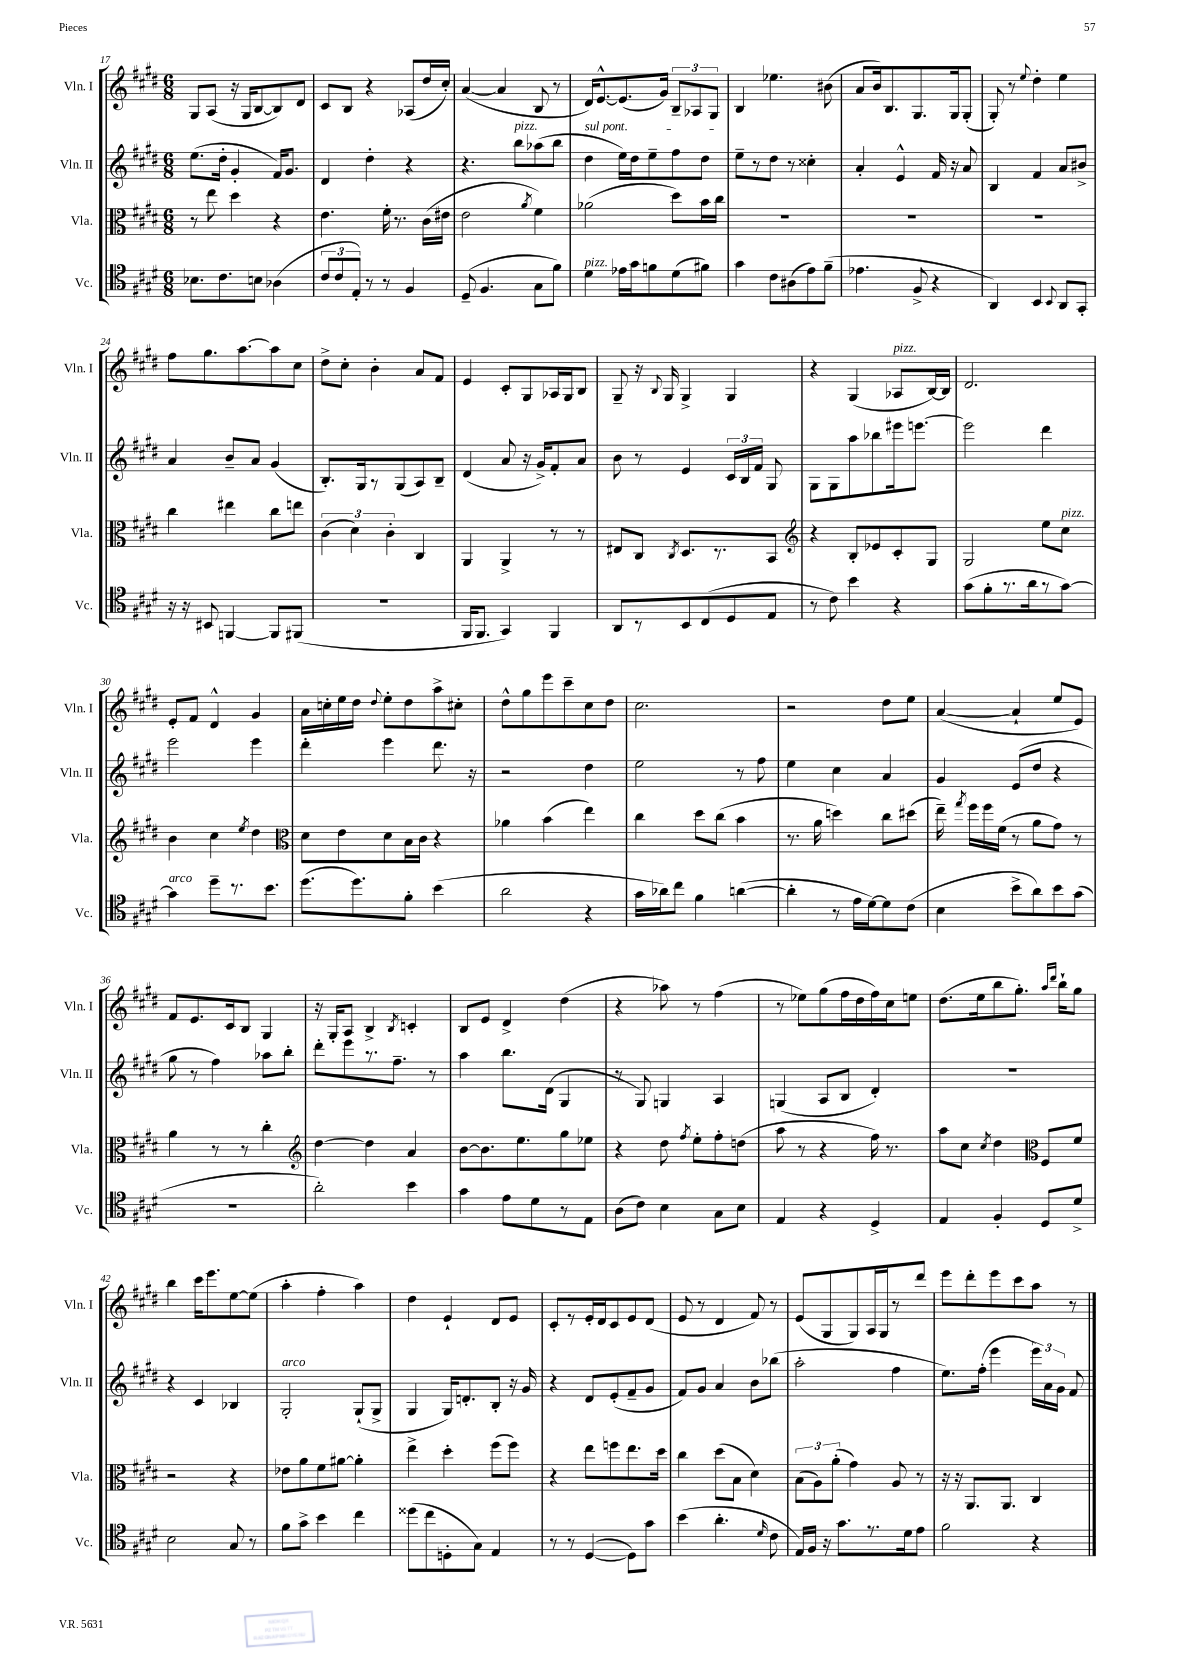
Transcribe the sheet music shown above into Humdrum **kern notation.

**kern	**kern	**kern	**kern
*staff4	*staff3	*staff2	*staff1
*clefC4	*clefC3	*clefG2	*clefG2
*k[f#c#g#d#]	*k[f#c#g#d#]	*k[f#c#g#d#]	*k[f#c#g#d#]
*M6/8	*M6/8	*M6/8	*M6/8
8.B-\L	8r	(8.ee\L	8G#/L
.	8ee\	.	(8A/J
8.c#\	.	16dd#'\Jk	.
.	4dd#\	4g#'/	16r
.	.	.	16G#/LK
8B\J	.	.	[8B/
(4A-\	4r	16f#/LK)	8B/])
.	.	8.g#/J	.
.	.	.	8d#/J
=	=	=	=
12c#/L	4.e\	4d#/	8c#/L
12c#/	.	.	.
.	.	.	8B/J
12E'/J)	.	.	.
8r	.	4dd#'\	4r
8r	16f#'\	.	.
.	8.r	.	.
4F#/	.	4r	(8A-/L
.	(16c#\LL	.	16dd#/L
.	16e#\JJ	.	16cc#'/JJ)
=	=	=	=
(8D#~/	2e\	4.r	([4a/
4.F#/	.	.	.
.	.	.	4a/]
.	.	8bb\L	.
.	8qa/	.	.
8G#\L	4f#\)	(8aa-\	8B/
8f#\J)	.	8bb\J	8r
=	=	=	=
4d#\	(2a-\	4dd#\	16d#/LK)
.	.	.	[8.e^^/
16e-\LL	.	16ee\LL)	(8.e/]
16g#\J	.	16dd#\J	.
8f\	.	8ee~\	.
.	.	.	16g#/Jk)
(8d#\	8dd#\L)	8ff#\	12B~/L
.	.	.	12A-/
8f#\J)	16b\L	8dd#\J	.
.	.	.	12G#/J
.	16cc#\JJ	.	.
=	=	=	=
4g#\	2.r	8ee~\L	4B/
.	.	8r	.
8c#\L	.	8dd#\J	4.ee-\
(8A#\	.	8r	.
8e\)	.	4cc##'\	.
(8f#~\J	.	.	(8b#\
=	=	=	=
4.e-\	2.r	4a'/	8a/L
.	.	.	16b/k)
.	.	.	8.B/
.	.	4e^^/	.
8F#^/	.	.	8.G#/
4r	.	16f#/	.
.	.	16r	16G#/k
.	.	8a/	(8G#'/J
=	=	=	=
4AA/)	2.r	4B/	8G#'/)
.	.	.	8r
.	.	.	8qqee/
4BB/	.	4f#/	4dd#'\
8qqBB/	.	.	.
8AA/L	.	8a/L	4ee\
8GG#'/J	.	8b#^/J	.
=	=	=	=
16r	4cc#\	4a/	8ff#\L
16r	.	.	.
8BB#/	.	.	8.gg#\
[4FF/	4ee#\	8b~/L	.
.	.	.	[8.aa\
.	.	8a/J	.
8FF/]L	8cc#\L	(4g#/	8aa\]
(8FF#/J	8ee\J	.	8cc#\J
=	=	=	=
2.r	(6c#\	8.B'/L)	8dd#^\L
.	.	.	8cc#'\J
.	6d#\)	.	.
.	.	16G#/k	.
.	.	8r	4b'\
.	6c#'\	.	.
.	.	(8G#/	.
.	4C#/	8A/)	8a/L
.	.	8B~/J	8f#/J
=	=	=	=
16FF#/LK	4AA/	(4d#/	4e/
8.FF#/J	.	.	.
4GG#/)	4AA^/	8a/	8c#'/L
.	.	16r	8G#/
.	.	16g#^/LK)	.
4FF#/	8r	8f#'/	16A-/L
.	.	.	16G#/J
.	8r	8a/J	8B/J
=	=	=	=
8AA/L	8E#/L	8b\	8G#~/
8r	8C#/J	8r	16r
.	.	.	8qqB/
.	.	.	16G#/
.	8qC#/	.	.
8BB/	8.D#/L	4e/	4G#^/
(8C#/	.	.	.
.	8.r	.	.
8D#/	.	24c#/LL	4G#/
.	.	24B/	.
.	.	24f#/JJ	.
8E/J	8BB/J	8G#/	.
=	=	=	=
*	*clefG2	*	*
8r	4r	8G#\L	4r
8c#\)	.	8G#\	.
4b\	8B'/L	8aa\	(4G#/
.	8e-/	8bb-\	.
4r	8c#'/	16eee#\k	8A-/L
.	.	[8.eee\J	.
.	8G#/J	.	[16B/L)
.	.	.	16B/]JJ
=	=	=	=
(8g#\L	2G#/	2eee\]	2.d#/
8f#'\	.	.	.
8.r	.	.	.
16a\k	.	.	.
8r	8ee\L	4ddd#\	.
[8g#\J)	8cc#\J	.	.
=	=	=	=
4g#\]	4b\	2eee\	8e'/L
.	.	.	8f#/J
8dd#~\L	4cc#\	.	4d#^^/
8.r	.	.	.
.	8qee/	.	.
.	4dd#\	4eee\	4g#/
8.b\J	.	.	.
=	=	=	=
*	*clefC3	*	*
(8.dd#\L	8d#\L	4ddd#'\	16a\LL
.	.	.	16cc'\
.	8e\	.	16ee\
8.dd#\)	.	.	16dd#\JJ
.	.	.	8qqdd#/
.	8d#\	4eee\	8ee'\L
8f#'\J	16B\L	.	8dd#\
.	16c#\JJ	.	.
(4b\	4r	8.ddd#\	8aa^\
.	.	.	8cc#'\J
.	.	16r	.
=	=	=	=
2a\	4a-\	2r	8dd#^^\L
.	.	.	8gg#\
.	(4b\	.	8eee\
.	.	.	8ccc#~\
4r	4ee\)	4dd#\	8cc#\
.	.	.	8dd#\J
=	=	=	=
16g#\LL	4cc#\	2ee\	2.cc#\
16a-\J)	.	.	.
8cc#\J	.	.	.
4f#\	8dd#\L	.	.
.	(8cc#\J	.	.
([4a\	4b\	8r	.
.	.	8ff#\	.
=	=	=	=
4a'\]	8.r	4ee\	2r
.	16a\	.	.
8r	4dd\)	4cc#\	.
16e\LL	.	.	.
[16d#\J)	.	.	.
8d#\]	8cc#\L	4a/	8dd#\L
(8c#\J	(8dd#\J	.	8ee\J
=	=	=	=
4B\	16ee~\)	4g#/	([4a/
.	8qgg#/	.	.
.	16ff#\LL	.	.
.	16ff#\	.	.
.	(16f#\JJ	.	.
8b^\L	8r	(8e/L	4a`/]
8a\)	8a\L	8dd#/J	.
8b\	8g#\J)	4r	8ee/L
(8g#\J	8r	.	8e/J)
=	=	=	=
2.r	4a\	8gg#\	8f#/L
.	.	8r	8.e/
.	8r	4ff#\)	.
.	.	.	16c#/k
.	8r	.	8B/J
.	4cc#'\	8aa-\L	4G#/
.	.	8bb'\J	.
=	=	=	=
*	*clefG2	*	*
2a'\)	[4dd#\	8ddd#'\L	16r
.	.	.	16G#'/LK
.	.	8eee\	8A/J
.	4dd#\]	8.r	4B^/
.	.	8.ff#~\J	.
.	.	.	8qB/
4b\	4a/	.	4c'/
.	.	8r	.
=	=	=	=
4g#\	[8b\L	4aa\	8B/L
.	8.b\]	.	8e/J
8e\L	.	8.bb\L	4d#^/
.	8.ee\	.	.
8d#\	.	.	.
.	.	(16d#\Jk	.
8r	8gg#\	4G#/	(4dd#\
8E\J	8ee-\J	.	.
=	=	=	=
(8A\L	4r	8r	4r
8c#\J)	.	8G#/)	.
4B\	8dd#\	4G/	8aa-\)
.	8qff#/	.	.
.	8ee'\L	.	8r
8G#\L	8ff#'\	4A/	(4ff#\
8B\J	(8dd\J	.	.
=	=	=	=
4E/	8aa\	(4G/	8r
.	8r	.	8ee-\L)
4r	4r	8A/L	(8gg#\
.	.	8B/J	16ff#\L
.	.	.	16dd#\
4D#^/	16ff#\)	4d#'/)	16ff#\)
.	8.r	.	16cc#\J
.	.	.	8ee\J
=	=	=	=
4E/	8aa\L	2.r	(8.dd#\L
.	8cc#\J	.	.
.	.	.	16ee\k
.	8qcc#/	.	.
4F#'/	4dd#\	.	8bb\
.	.	.	8.gg#'\J)
*	*clefC3	*	*
8D#/L	8F#/L	.	.
.	.	.	16qqaa/LL
.	.	.	16qqddd#/JJ
.	.	.	16bb`\LK
8d#^/J	8f#/J	.	8gg#\J
=	=	=	=
2B\	2r	4r	4bb\
.	.	4c#/	16ccc#\LK
.	.	.	8.eee\
8G#/	4r	4B-/	[8ee\
8r	.	.	(8ee\]J
=	=	=	=
8f#\L	8e-\L	2G#'/	4aa'\
8g#^\J	8a\	.	.
4b\	8f#\	.	4ff#'\
.	[8a#\J	.	.
4cc#\	4a#'\]	(8G#`/L	4aa\)
.	.	8G#^/J	.
=	=	=	=
(8dd##\L	4ee^\	4G#/	4dd#\
8cc#\	.	.	.
8D'\	4dd#'\	16G#/LK)	4e`/
.	.	8.d'/	.
8G#\J)	.	.	.
4E/	(8ff#\L	8B'/J	8d#/L
.	8ff#\J)	16r	8e/J
.	.	16g#/	.
=	=	=	=
8r	4r	4r	8c#'/L
8r	.	.	8r
([4D#/	8ee\L	8d#/L	16e'/L
.	.	.	16d#/J
.	8ff\	(8e'/	8c#/
8D#\]L)	8.ee\	8f#~/	8e/
8g#\J	.	8g#/J	(8d#/J
.	16dd#\Jk	.	.
=	=	=	=
(4b\	4cc#\	8f#/L)	8e/
.	.	8g#/J	8r
4.a'\	(8dd#\L	4a/	4d#/
.	8B\J	.	.
.	4d#\)	8b\L	8f#/)
16qqd#/	.	.	.
8c#\	.	(8bb-\J	8r
=	=	=	=
16E/LL)	(12B\L	2aa'\	(8e/L
16F#/JJ	.	.	.
.	12A\)	.	.
16r	.	.	8G#/
.	(12a'\J	.	.
8.g#\L	.	.	.
.	4g#\)	.	8G#/)
8.r	.	.	16A/L
.	.	.	16G#/J
.	8A/	4ff#\	8r
16d#\k	.	.	.
8e\J	8r	.	8ddd#/J
=	=	=	=
2f#\	16r	8.ee\L)	8eee\L
.	16r	.	.
.	8.AA/L	.	8ddd#'\
.	.	(16ff#'\Jk	.
.	.	4eee\	8eee\
.	8.AA/J	.	.
.	.	.	8ccc#\
4r	4C#/	24eee\LL)	8aa\J
.	.	24a\	.
.	.	24g#\JJ	.
.	.	8f#/	8r
==	==	==	==
*-	*-	*-	*-
